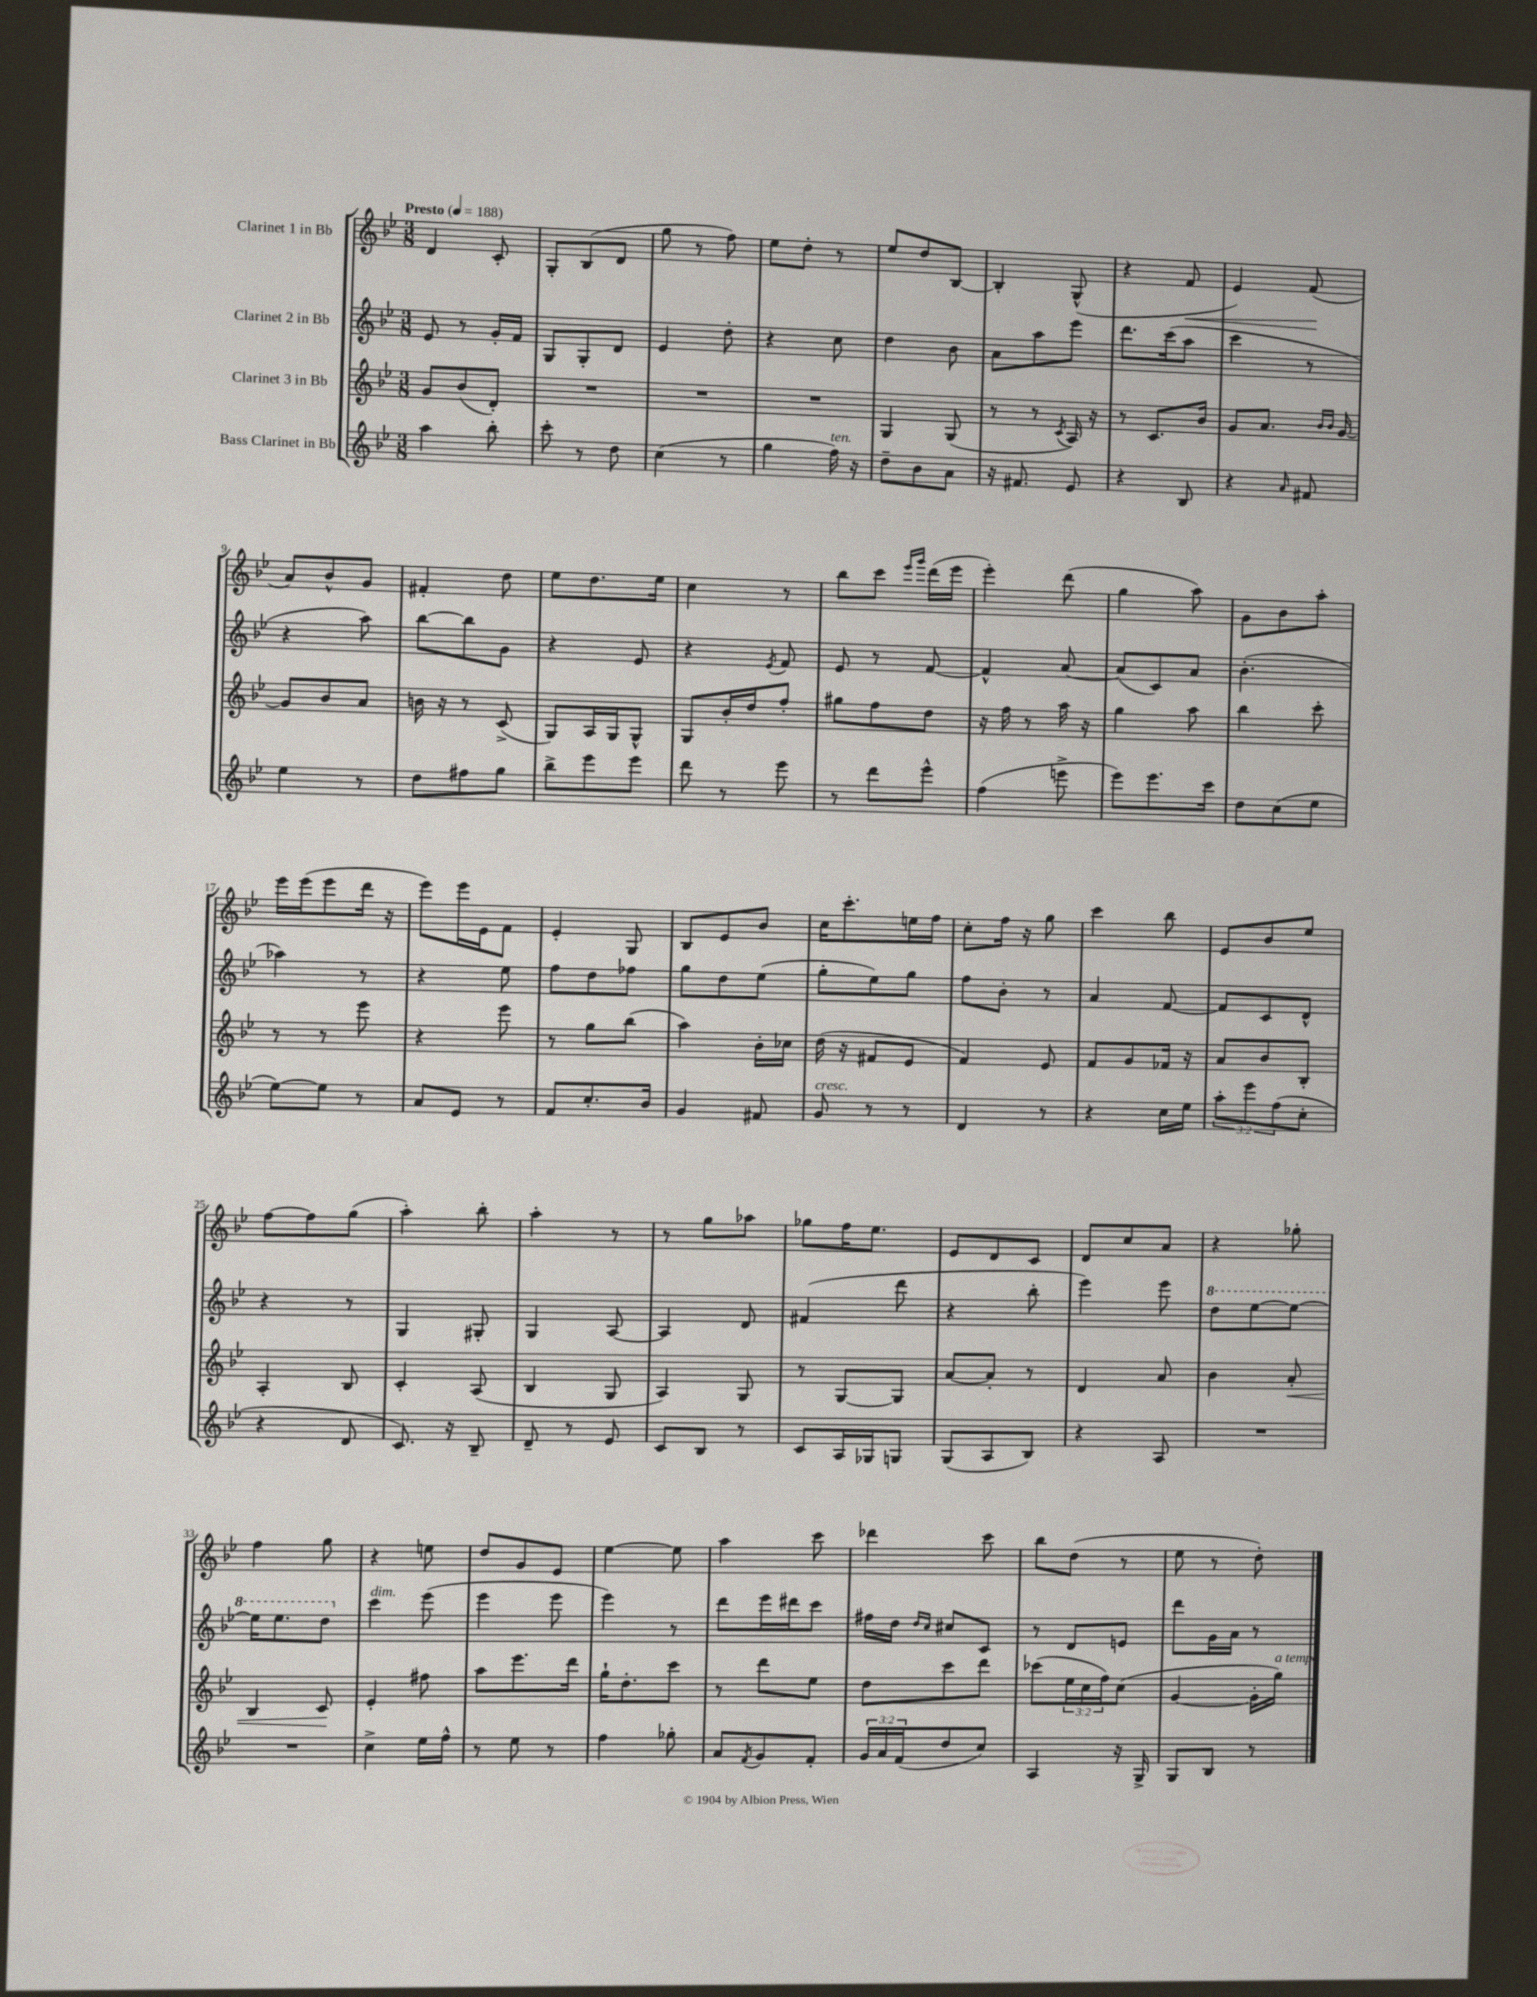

**kern	**kern	**kern	**kern
*staff4	*staff3	*staff2	*staff1
*clefG2	*clefG2	*clefG2	*clefG2
*k[b-e-]	*k[b-e-]	*k[b-e-]	*k[b-e-]
*M3/8	*M3/8	*M3/8	*M3/8
*MM188	*MM188	*MM188	*MM188
4aa\	8g/L	8e-/	4d/
.	(8b-/	8r	.
8bb-'\	8d'/J)	16g'/LL	8c'/
.	.	16f/JJ	.
=	=	=	=
8ccc'\	4.r	8G/L	8G'/L
8r	.	8G'/	(8B-/
8dd\	.	8d/J	8d/J
=	=	=	=
(4cc\	4.r	4e-/	8gg\
.	.	.	8r
8r	.	8dd'\	8ff\)
=	=	=	=
4gg\	4.r	4r	8ee-\L
.	.	.	8dd'\J
16ff\)	.	8cc\	8r
16r	.	.	.
=	=	=	=
8dd~\L	4G/	4dd\	8ee-/L
8b-\	.	.	8dd/
8a\J	(8G/	8b-\	[8B-/J
=	=	=	=
16r	8r	8a\L	4B-'/]
8.f#/	.	.	.
.	8r	8aa\	.
.	8qc/	.	.
8e-/	16A/)	8eee-\J	(8G^^/
.	16r	.	.
=	=	=	=
4r	8r	8.ddd\L	4r
.	8.c/L	.	.
.	.	(16ccc\k	.
8B-/	.	8aa\J	8f/
.	16b-/Jk	.	.
=	=	=	=
4r	8g/L	4ccc\	4e-/)
.	8.a/J	.	.
16qqa/	.	.	.
8f#/	.	8r	(8f/
.	16qqb-/LL	.	.
.	16qqb-/JJ	.	.
.	[16g/	.	.
=	=	=	=
4ee-\	8g/]L	4r	8a/L)
.	8b-/	.	8b-^^/
8r	8a/J	8aa\)	8g/J
=	=	=	=
8dd\L	16b\	[8bb-\L	4f#'/
.	16r	.	.
8ff#\	8r	8bb-\]	.
8gg\J	(8c^/	8g\J	8dd\
=	=	=	=
8bb-^\L	8G/L)	4r	8ee-\L
8eee-\	16A/L	.	8.dd\
.	16G/J	.	.
8eee-\J	8G^^/J	8e-/	.
.	.	.	16ee-\Jk
=	=	=	=
8ddd\	8G/L	4r	4cc\
8r	16b-'/L	.	.
.	16dd/J	.	.
.	.	8qe-/	.
8eee-\	8ff'/J	8f/	8r
=	=	=	=
8r	8gg#\L	8e-/	8bb-\L
8ddd\L	8ff\	8r	8ccc\J
.	.	.	16qqeee-/LL
.	.	.	16qqggg/JJ
8eee-^^\J	8dd\J	[8f/	(16ddd\LL
.	.	.	16eee-\JJ
=	=	=	=
(4ff\	16r	4f^^/]	4eee-'\)
.	16ff\	.	.
.	8r	.	.
8eee^\	16aa\	[8a/	(8ddd\
.	16r	.	.
=	=	=	=
8eee-\L)	4gg\	(8a/]L	4gg\
8.eee-\	.	8c/)	.
.	8aa\	8a/J	8aa\)
16ccc\Jk	.	.	.
=	=	=	=
8dd\L	4bb-\	(4.b-'\	8g\L
(8cc\	.	.	8b-\
8ee-\J	8ccc'\	.	8aa'\J
=	=	=	=
[8ee-\L)	8r	4aa-\)	16eee-\LL
.	.	.	(16eee-\J
8ee-\]J	8r	.	8eee-\
8r	8eee-\	8r	16ddd\Jk
.	.	.	16r
=	=	=	=
8a/L	4r	4r	8eee-\L)
8e-/J	.	.	16eee-\L
.	.	.	16e-\J
8r	8eee-\	8ee-\	8f\J
=	=	=	=
8f/L	8r	8ff\L	4e-'/
8.cc'/	8gg\L	8dd\	.
.	(8bb-\J	8ff-\J	8G/
16b-/Jk	.	.	.
=	=	=	=
4g/	4aa\)	8gg\L	8B-/L
.	.	8dd\	8e-/
8f#/	16b-'\LL	(8ee-\J	8b-/J
.	16cc-\JJ	.	.
=	=	=	=
8g/	(16dd\	8gg'\L	16cc\LK
.	16r	.	8.ccc'\
8r	8f#/L	8ee-\)	.
8r	8e-/J	8gg\J	16ee\L
.	.	.	16ff\JJ
=	=	=	=
4d/	4f/)	8ff\L	8cc'\L
.	.	8b-'\J	16ff\Jk
.	.	.	16r
8r	8e-/	8r	8gg\
=	=	=	=
4r	8f/L	4a/	4ccc\
.	8g/	.	.
16cc\LL	16f-/Jk	[8f/	8bb-\
16ee-\JJ	16r	.	.
=	=	=	=
12aa'\L	8a/L	8f/]L	8e-/L
12eee-\	.	.	.
.	8b-/	8c/	8b-/
(12ff\	.	.	.
8cc'\J	8B-'/J	8d^^/J	8ee-/J
=	=	=	=
4r	4A'/	4r	[8ff\L
.	.	.	8ff\]
8d/	8B-/	8r	(8gg\J
=	=	=	=
8.c/)	4c'/	4G/	4aa'\)
16r	.	.	.
8B-~/	(8A/	8G#'/	8bb-'\
=	=	=	=
8d~/	4B-/	4G/	4aa'\
8r	.	.	.
8e-/	8G/	[8A/	8r
=	=	=	=
8c/L	4A/)	4A/]	8r
8B-/J	.	.	8gg\L
8r	8G/	8d/	8aa-\J
=	=	=	=
8c/L	8r	(4f#/	8gg-\L
16A/L	[8G/L	.	16ff\K
16G-/J	.	.	8.ee-\J
8G/J	8G/]J	8ddd\	.
=	=	=	=
(8G/L	[8a/L	4r	8e-/L
8A/	8a'/]J	.	8d/
8B-/J)	8r	8bb-'\	8c/J
=	=	=	=
4r	4d/	4eee-\)	8d/L
.	.	.	8cc/
8A/	8a/	8eee-\	8a/J
=	=	=	=
4.r	4b-\	8ddd\L	4r
.	.	[8eee-\	.
.	8a'/	8eee-\_J	8gg-'\
=	=	=	=
4.r	4B-/	16eee-\]LK	4ff\
.	.	8.eee-\	.
.	8c/	8ddd\J	8gg\
=	=	=	=
4cc^\	4e-'/	4ccc\	4r
16ee-\LL	8ff#\	(8eee-\	8ee\
16ff^^\JJ	.	.	.
=	=	=	=
8r	8aa\L	4eee-\	8dd/L
8ee-\	8.eee-\	.	8g/
8r	.	8eee-\	8e-/J
.	16ddd\Jk	.	.
=	=	=	=
4ff\	16gg`\LK	4eee-\)	[4ee-\
.	8.dd'\	.	.
8gg-'\	8ccc\J	8r	8ee-\]
=	=	=	=
8a/L	8r	8ddd\L	4aa\
8qf/	.	.	.
8g/	8ddd\L	16eee-\L	.
.	.	16ddd#\J	.
8f'/J	8ee-\J	8ccc\J	8ccc\
=	=	=	=
24g/LL	8dd\L	16ff#\LL	4ddd-\
24a/	.	.	.
.	.	16dd\JJ	.
(24f/J	.	.	.
.	.	16qqdd/LL	.
.	.	16qqcc/JJ	.
8dd/	8ccc\	8cc#/L	.
8cc/J)	8ddd\J	8c/J	8ccc\
=	=	=	=
4A/	(8ccc-\L	8r	8bb-\L
.	24ee-\L	8d/L	(8dd\J
.	24cc\	.	.
.	24ff\J)	.	.
16r	(8cc\J	8e/J	8r
16G^/	.	.	.
=	=	=	=
8G/L	[4g/	8ddd\L	8ee-\
8B-/J	.	16g\L	8r
.	.	16a\JJ	.
8r	16g'\]LL	8r	8dd'\)
.	16gg\JJ)	.	.
==	==	==	==
*-	*-	*-	*-
